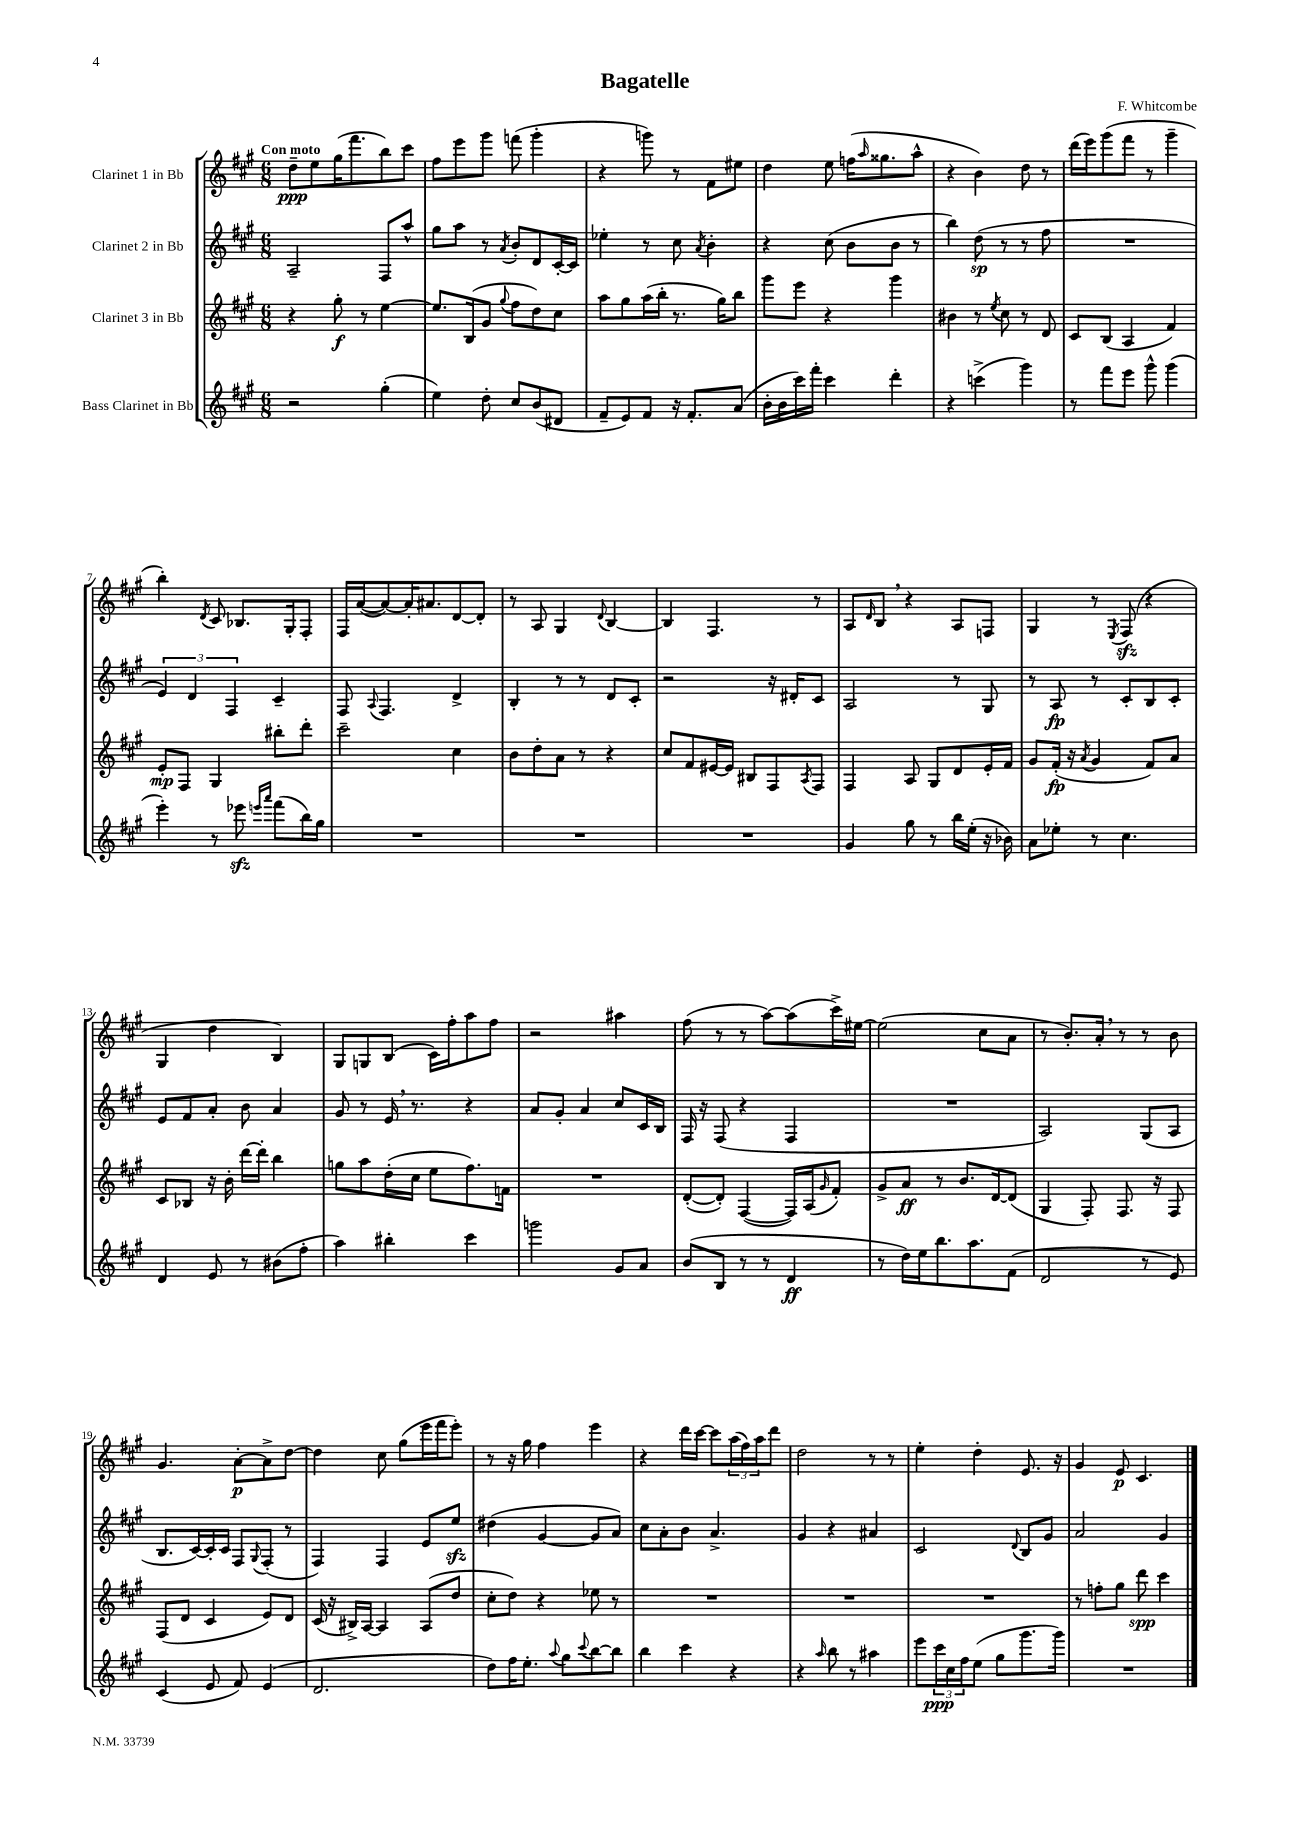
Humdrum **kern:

**kern	**kern	**kern	**kern
*staff4	*staff3	*staff2	*staff1
*clefG2	*clefG2	*clefG2	*clefG2
*k[f#c#g#]	*k[f#c#g#]	*k[f#c#g#]	*k[f#c#g#]
*M6/8	*M6/8	*M6/8	*M6/8
2r	4r	2A~/	8dd~\L
.	.	.	8ee\
.	8gg#'\	.	(16gg#\K
.	.	.	8.fff#\
.	8r	.	.
(4gg#'\	[4ee\	8F#/L	8bb\)
.	.	8aa^^/J	8ccc#\J
=	=	=	=
4ee\)	8.ee/]L	8gg#\L	8ff#\L
.	.	8aa\J	8eee\
.	(16B/k	.	.
8dd'\	8g#/J	8r	8ggg#\J
.	8qqgg#/	8qa/	.
8cc#/L	8ff#\L	8b'/L	(8fff\
(8b/	8dd\)	8d/	4ggg#'\
8d#/J	8cc#\J	[16c#'/L	.
.	.	16c#/]JJ	.
=	=	=	=
8f#~/L	8aa\L	4ee-'\	4r
8e/)	8gg#\	.	.
8f#/J	(16aa\L	8r	8ggg\)
.	16bb'\JJ	.	.
16r	8.r	8cc#\	8r
8.f#'/L	.	.	.
.	.	8qa/	.
.	.	4b'\	8f#\L
.	16gg#\LK)	.	.
(8a/J	8bb\J	.	8ee#\J
=	=	=	=
16b'\LL	8ggg#\L	4r	4dd\
16b\	.	.	.
16ccc#\)	8eee\J	.	.
16fff#'\JJ	.	.	.
4ccc#\	4r	(8cc#\	8ee\
.	.	8b\L	(16ff\LK
.	.	.	16qqaa/
.	.	.	8.gg##\
4ddd'\	4ggg#\	8b\J	.
.	.	8r	8aa^^\J
=	=	=	=
4r	4b#\	4bb\)	4r
(4ccc^\	8r	(8dd\	4b\)
.	8qee/	.	.
.	8cc#\	8r	.
4ggg#\)	8r	8r	8dd\
.	8d/	8ff#\	8r
=	=	=	=
8r	8c#/L	2.r	(16ddd\LL
.	.	.	16eee\J)
8fff#\L	(8B/J	.	(8ggg#\
8eee\J	4A/	.	8fff#\J
8ggg#^^\	.	.	8r
(4ggg#\	4f#/)	.	4ggg#~\
=	=	=	=
4eee'\)	8e'/L	6e/)	4bb'\)
.	8F#/J	.	.
.	.	6d/	.
.	.	.	8qd/
8r	4G#/	.	8c#/
.	.	6F#/	.
8eee-\	.	.	8.B-/L
16qqeee/LL	.	.	.
16qqaaa/JJ	.	.	.
(8fff#\L	8bb#'\L	4c#~/	.
.	.	.	16G#'/k
16bb\L)	8ddd'\J	.	8F#'/J
16gg#\JJ	.	.	.
=	=	=	=
2.r	2ccc#~\	8F#/	16F#/LL
.	.	.	([16a/J
.	.	8qqA/	.
.	.	4.F#/	8a/_)
.	.	.	16a'/]K
.	.	.	8.a#/
.	4cc#\	4d^/	[8d/
.	.	.	8d'/]J
=	=	=	=
2.r	8b\L	4B'/	8r
.	8dd'\	.	8A/
.	8a\J	8r	4G#/
.	8r	8r	.
.	.	.	8qqd/
.	4r	8d/L	[4B/
.	.	8c#'/J	.
=	=	=	=
2.r	8cc#/L	2r	4B/]
.	8f#/	.	.
.	[16e#/L	.	4.F#/
.	16e#/]JJ	.	.
.	8B#/L	.	.
.	8F#/	16r	.
.	.	16d#'/LK	.
.	8qA/	.	.
.	8F#/J	8c#/J	8r
=	=	=	=
4g#/	4F#/	2A/	8A/L
.	.	.	16qqd/
.	.	.	8B/J
8gg#\	8A/	.	4r
8r	8G#/L	.	.
16bb\LL	8d/	8r	8A/L
(16ee'\JJ	.	.	.
16r	16e'/L	8G#/	8F/J
16b-\)	16f#/JJ	.	.
=	=	=	=
8a\L	8g#/L	8r	4G#/
8ee-'\J	(16f#'/Jk	8A/	.
.	16r	.	.
.	8qa/	.	.
8r	4g#/	8r	8r
.	.	.	8qE/
4.cc#\	.	8c#'/L	(8F#/
.	8f#/L)	8B/	4r
.	8a/J	8c#'/J	.
=	=	=	=
4d/	8c#/L	8e/L	4G#/
.	8B-/J	8f#/	.
8e/	16r	8a'/J	4dd\
.	16b'\	.	.
8r	[16ddd\LL	8b\	.
.	16ddd'\]JJ	.	.
(8b#\L	4bb\	4a/	4B/)
8ff#'\J	.	.	.
=	=	=	=
4aa\)	8gg\L	8g#/	8G#/L
.	8aa\	8r	8G/
4bb#'\	(16dd'\L	16e/	(8B/J
.	16cc#\JJ	8.r	.
.	8ee\L	.	16c#\LL)
.	.	.	16ff#'\J
4ccc#\	8.ff#\)	4r	8aa\
.	.	.	8ff#\J
.	16f\Jk	.	.
=	=	=	=
2ggg\	2.r	8a/L	2r
.	.	8g#'/J	.
.	.	4a/	.
8g#/L	.	8cc#/L	4aa#\
8a/J	.	16c#/L	.
.	.	16B/JJ	.
=	=	=	=
(8b/L	([8d'/L	16F#/	(8ff#\
.	.	16r	.
8B/J	8d'/]J)	(8F#/	8r
8r	([4F#/	4r	8r
8r	.	.	[8aa\L)
4d/	16F#/]LL)	4F#/	(8aa\]
.	(16A/J	.	.
.	16qqg#/	.	.
.	8f#'/J)	.	16ccc#^\L)
.	.	.	[16ee#\JJ
=	=	=	=
8r	8g#^/L	2.r	(2ee#\]
16dd\LL)	8a/J	.	.
16ee\J	.	.	.
8.bb\	8r	.	.
.	8.b/L	.	.
8.aa\	.	.	.
.	.	.	8cc#\L
.	[16d/k	.	.
(8f#\J	(8d/]J	.	8a\J
=	=	=	=
2d/	4G#/	2A/)	8r
.	.	.	8.b'/L)
.	8F#'/)	.	.
.	.	.	16a'/Jk
.	8.F#/	.	8r
8r	.	(8G#/L	8r
.	16r	.	.
8e/)	8F#/	8A/J	8b\
=	=	=	=
(4c#/	(8F#/L	8.B/L	4.g#/
.	8d/J	.	.
.	.	[16c#/L)	.
8e/	4c#/	16c#'/]	.
.	.	16c#/JJ	.
8f#/)	.	8F#/L	[8a'\L
.	.	8qqG#/	.
(4e/	8e/L)	(8F#'/J	8a^\]
.	8d/J	8r	[8dd\J
=	=	=	=
2.d/	(16c#/	4F#/)	4dd\]
.	16r	.	.
.	16B#^/LL)	.	.
.	[16A/JJ	.	.
.	4A/]	4F#/	8cc#\
.	.	.	(8gg#\L
.	(8A/L	8e/L	16eee\L
.	.	.	16fff#\J
.	8dd/J	8ee/J	8eee'\J)
=	=	=	=
8dd\L)	8cc#'\L	(4dd#\	8r
16ff#\K	8dd\J)	.	16r
8.ee'\J	.	.	16gg#\
.	4r	[4g#/	4ff#\
8qqaa/	.	.	.
8gg#\L	.	.	.
8qqccc#/	.	.	.
[8bb\	8ee-\	8g#/]L	4eee\
8bb\]J	8r	8a/J)	.
=	=	=	=
4bb\	2.r	8cc#\L	4r
.	.	8a'\	.
4ccc#\	.	8b\J	16ddd\LL
.	.	.	[16ccc#\JJ
.	.	4.a^/	8ccc#\]L
4r	.	.	(24aa\L
.	.	.	24ff#\)
.	.	.	24aa\J
.	.	.	8ddd\J
=	=	=	=
4r	2.r	4g#/	2dd\
16qqaa/	.	.	.
8bb\	.	4r	.
8r	.	.	.
4aa#\	.	4a#/	8r
.	.	.	8r
=	=	=	=
8eee\L	2.r	2c#/	4ee'\
24ccc#\L	.	.	.
24cc#\	.	.	.
24ff#\J	.	.	.
(8ee\J	.	.	4dd'\
8gg#\L	.	.	.
.	.	8qqd/	.
8.ggg#\	.	8B/L	8.e/
.	.	8g#/J	.
16ggg#\Jk)	.	.	16r
=	=	=	=
2.r	8r	2a/	4g#/
.	8ff'\L	.	.
.	8gg#\J	.	8e/
.	8ddd\	.	4.c#/
.	4ccc#\	4g#/	.
==	==	==	==
*-	*-	*-	*-
